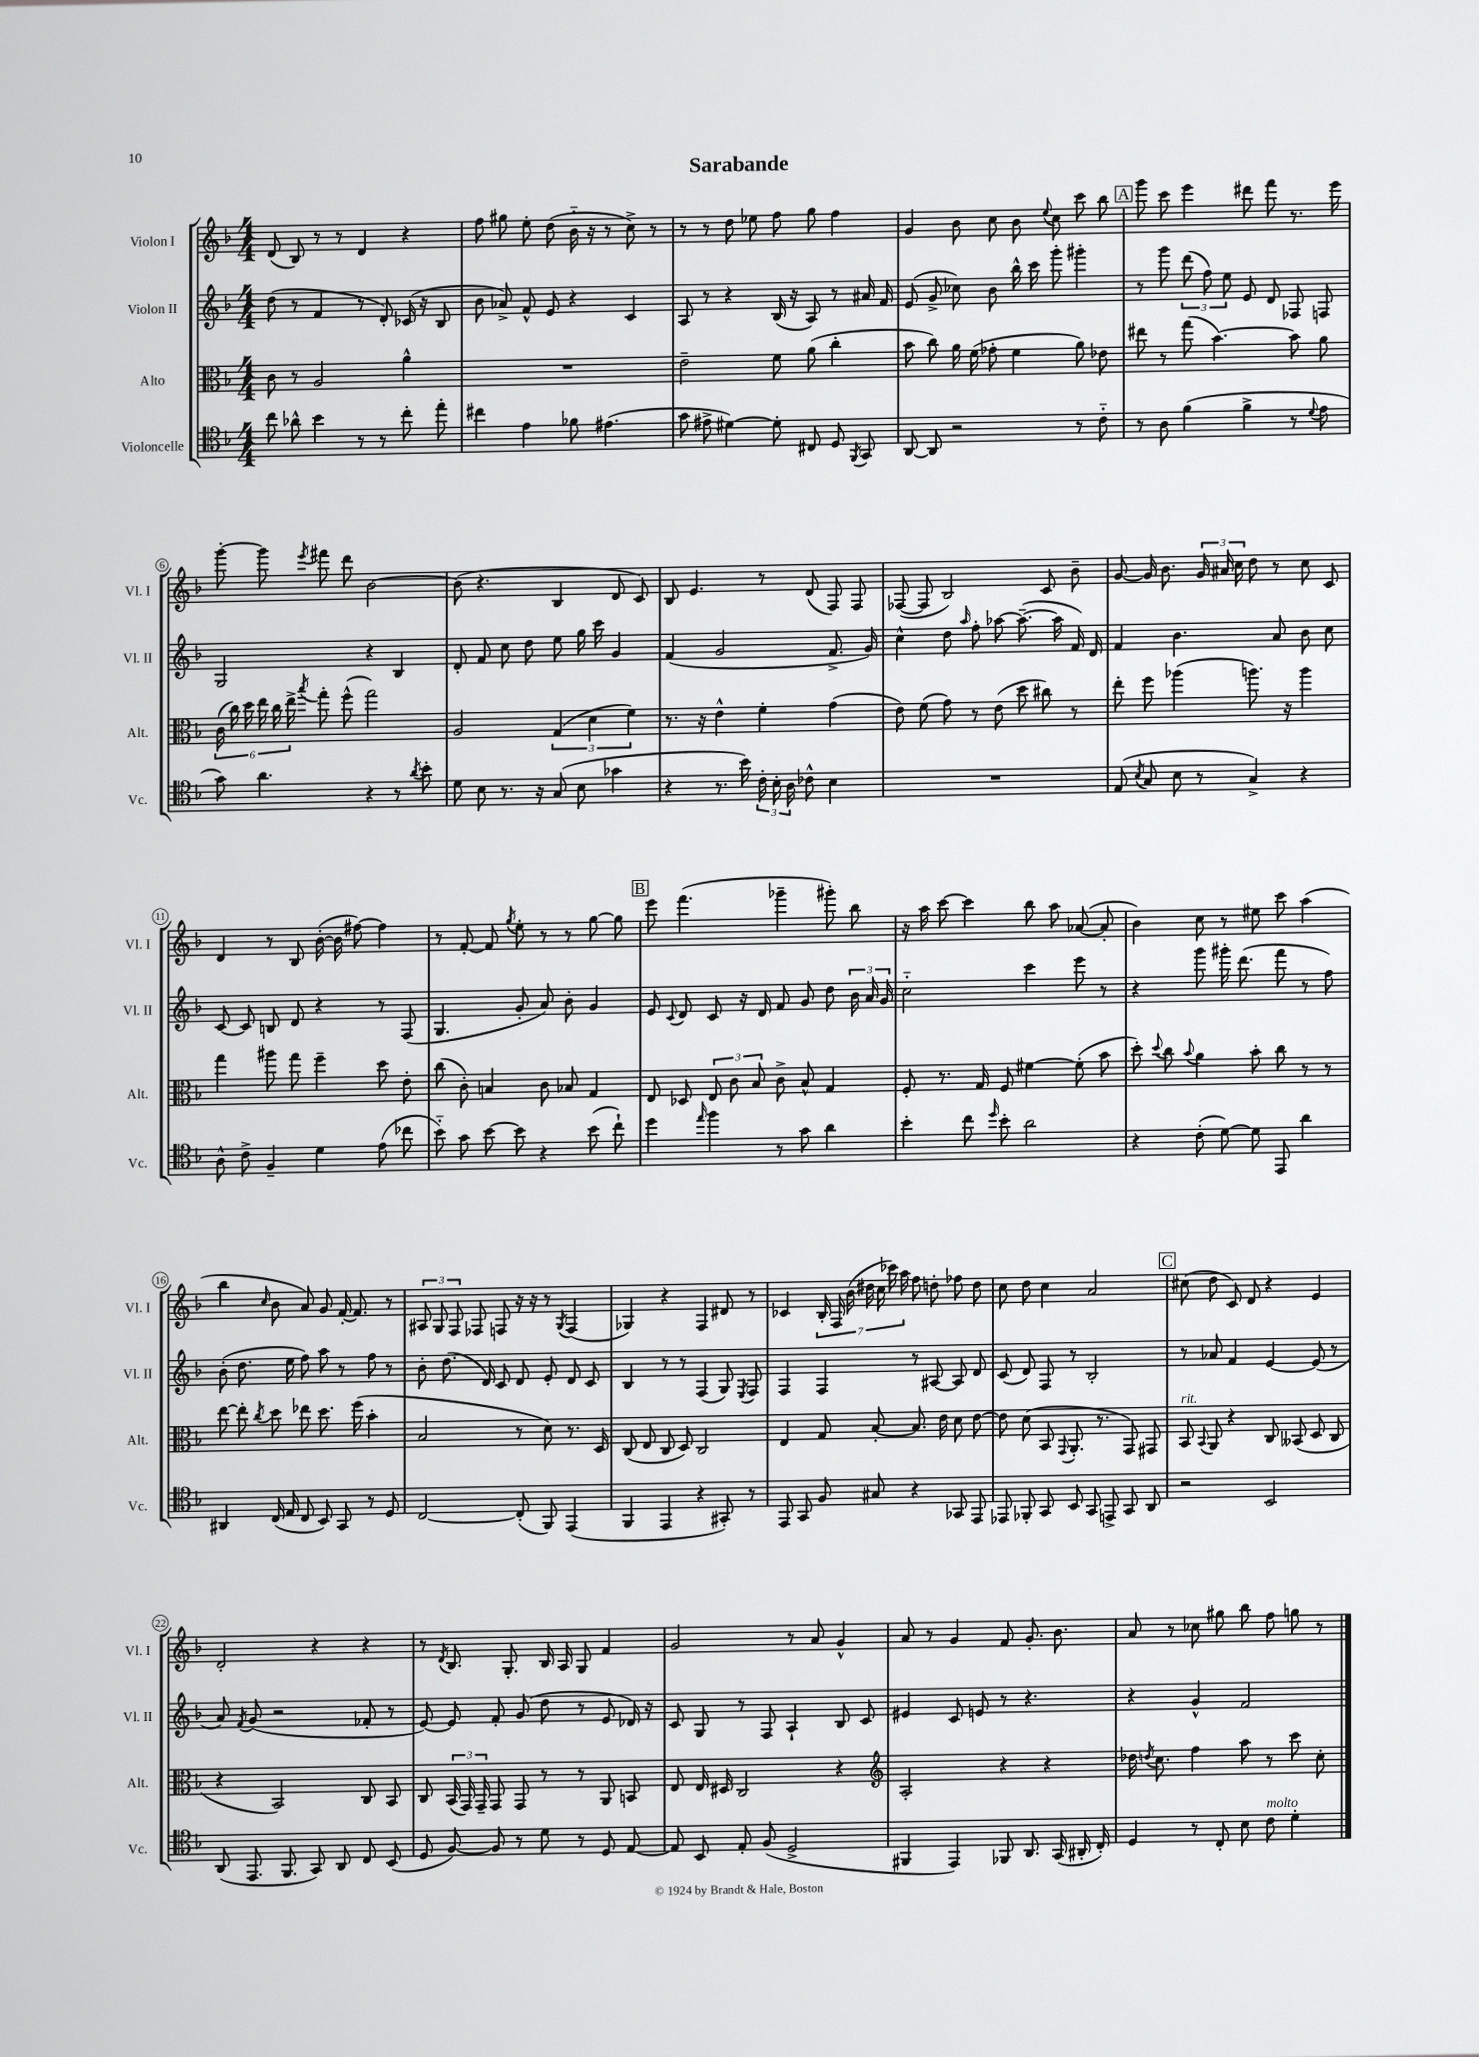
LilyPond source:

\header { title = "Sarabande" }
<<
\new StaffGroup <<
\new Staff = "s0" \with { instrumentName = "Violon I" shortInstrumentName = "Vl. I" } {
    \clef treble \key f \major \numericTimeSignature \time 4/4
    \autoBeamOff d'8( bes8) r8 r8 d'4 r4 |
    f''8 gis''8 e''8-. d''8( bes'16-_ r16 r8 c''8->) r8 |
    r8 r8 d''8 ees''8 f''8 g''8 f''4 |
    g'4 bes'8 c''8 bes'8 \appoggiatura { e''8 } c''8 c'''8 bes''8 |
    \mark \markup { \box "A" } g'''8 c'''8 e'''4 dis'''8 f'''8 r8. e'''16 |
    g'''8~-. g'''8 \acciaccatura { e'''8 } fis'''8 d'''8 bes'2~ |
    bes'8( r4. bes4 d'8 c'8) |
    bes8 e'4. r8 d'8( f8) f8 |
    fes8~( fes8 bes2) c'8 bes'8-- |
    g'8~ g'16 bes'8. \tuplet 3/2 { g'16 ais'16 c''16 } d''8 r8 c''8 c'8 |
    d'4 r8 bes8 bes'16~-.( bes'16 fis''8~) fis''4 |
    r8 f'8~-. f'8 \acciaccatura { g''8 } e''8-. r8 r8 g''8~ g''8 |
    \mark \markup { \box "B" } e'''8 f'''4.( ges'''4-- gis'''8-.) bes''8 |
    r16 a''16 c'''8~ c'''4 bes''8 a''8 aes'8~( aes'8-. |
    bes'4) c''8 r8 eis''8 c'''8 a''4( |
    bes''4 \grace { c''16 } bes'8 a'8) g'8 f'16~-. f'8. r8 |
    \tuplet 3/2 { ais8 g8 f8 } fes8 f8 r16 r16 r8 \acciaccatura { g8 } f4( |
    ges4) r4 f4 dis'8 r8 |
    ces'4 \tuplet 7/4 { bes16-. f16 bes'16( dis''16 c''16 ces'''16) a''16 } f''8 d''8-. fes''8 d''8 |
    c''8 d''8 c''4 a'2 |
    \mark \markup { \box "C" } cis''8( d''8 c'8) d'8 r4 e'4 |
    d'2-. r4 r4 |
    r8 \acciaccatura { d'8 } bes8. g8.-. bes16 a16 g8 f'4 |
    g'2 r8 a'8 g'4-^ |
    a'8 r8 g'4 f'8 g'8.-. bes'8. |
    a'8 r8 ces''8 gis''8 bes''8 f''8 g''8 r8 \bar "|." |
}
\new Staff = "s1" \with { instrumentName = "Violon II" shortInstrumentName = "Vl. II" } {
    \clef treble \key f \major \numericTimeSignature \time 4/4
    \autoBeamOff d''8( r8 f'4 r8 d'8-.) ces'16( r16 bes8 |
    bes'8 aes'8->) f'8-^ e'8 r4 c'4 |
    a8 r8 r4 bes16( r16 a8) r8 ais'16 f'16 |
    e'8( g'8-> ces''8) bes'8 bes''16-^ c'''16 g'''8-. gis'''4-. |
    \mark \markup { \box "A" } r8 g'''8 \tuplet 3/2 { d'''8( f''8) e''8 } e'8 d'8 fes8 f8 |
    g2 r4 bes4 |
    d'8-. f'8 c''8 d''8 e''8 g''16 c'''16 g'4 |
    f'4( g'2 f'8.-> g'16) |
    c''4-^ d''8 \grace { a''16 } f''8-. aes''8~ aes''8.~--( aes''16 f'16) d'16 |
    f'4 bes'4. a'8 bes'8 c''8 |
    c'8~ c'8 b8 d'8 r4 r8 f8( |
    g4. g'8-. a'8) bes'8-. g'4 |
    \mark \markup { \box "B" } e'8 \appoggiatura { c'8 } d'8 c'8 r16 d'16 f'8 g'8 d''8 \tuplet 3/2 { bes'16 a'16 g'16 } |
    c''2-_ c'''4 e'''8 r8 |
    r4 g'''8 gis'''16-. d'''8.( f'''8 r8 f''8) |
    bes'8-.( d''8. e''16 f''8) a''8 r8 f''8 r8 |
    bes'8-. d''8.( d'16) c'8 d'8 e'8-. d'8 c'8 |
    bes4 r8 r8 f4( g8) \acciaccatura { e8 } f8 |
    f4 f4 r8 ais8~ ais8 d'8 |
    c'8( d'8) f8 r8 bes2-. |
    \mark \markup { \box "C" } r8 aes'8 f'4 e'4~ e'8( r8 |
    a'8) \acciaccatura { f'8 } g'8( r2 fes'8-. r8 |
    e'8~) e'8 f'8-. g'8( d''8 r8 e'8 des'16) r16 |
    c'8 g8 r8 f8 a4-! bes8 c'8 |
    eis'4 c'8 e'8 r8 r4. |
    r4 g'4-^ f'2 \bar "|." |
}
\new Staff = "s2" \with { instrumentName = "Alto" shortInstrumentName = "Alt." } {
    \clef alto \key f \major \numericTimeSignature \time 4/4
    \autoBeamOff c'8 r8 a2 a'4-^ |
    R1 |
    e'2-- f'8 a'8( c''4-. |
    bes'8 c''8) a'16 f'16( ges'8-. f'4 a'8) ees'8 |
    \mark \markup { \box "A" } eis''8 r8 g''8( bes'4.~) bes'8 a'8 |
    \tuplet 6/4 { c'16( c''16) d''16 e''16 c''16 e''16-> } \acciaccatura { bes''8 } g''8-. f''8-^( g''2) |
    a2 \tuplet 3/2 { g4( d'4 f'4) } |
    r8. r16 e'4-^ f'4-. g'4( |
    e'8) f'8( g'8) r8 e'8( d''8 cis''8) r8 |
    e''8-. f''8 aes''4( a''8.) r16 a''4 |
    g''4 ais''8 g''8 f''4-- d''8 e'8-. |
    c''8( c'8-.) b4 c'8 bes8 g4 |
    \mark \markup { \box "B" } e8 des8 \tuplet 3/2 { e8 c'8 bes8 } c'8-> bes8-^ g4 |
    f8-. r8. g16 f8 fis'4~ fis'8-.( bes'8 |
    d''8-.) \appoggiatura { d''8 } c''8 \appoggiatura { bes'8 } a'4 bes'8-. c''8 r8 r8 |
    e''8~ e''8-. \acciaccatura { c''8 } d''8 ees''8 d''8. f''16( bes'4-. |
    bes2 r8 d'8) r8. d16 |
    c8( e8 c8 d8) c2 |
    e4 g8 bes8~-. bes8. e'16 d'8 e'8~ |
    e'8 d'8( bes,8 \appoggiatura { g,8 } a,8.-. r8. g,8) gis,8 |
    \mark \markup { \box "C" } bes,8^\markup { \italic "rit." } \appoggiatura { bes,8 } a,8 r4 c8 beses,8( d8 c8 |
    r4 bes,2) c8 bes,8 |
    c8 \tuplet 3/2 { bes,16( g,16) g,16-- } g,8 g,8 r8 r8 a,8 b,8 |
    e8 e16 dis16 c2 r4 |
    \clef treble a2-. r4 r4 |
    des''16 \acciaccatura { d''8 } c''8. f''4 a''8 r8 c'''8 c''8-. \bar "|." |
}
\new Staff = "s3" \with { instrumentName = "Violoncelle" shortInstrumentName = "Vc." } {
    \clef tenor \key f \major \numericTimeSignature \time 4/4
    \autoBeamOff c''8 aes'8-^ bes'4 r8 r8 c''8-. e''8-. |
    cis''4 e'4 fes'8 eis'4.( |
    g'8 eis'8-> dis'4~) dis'8-. cis8 d8 \acciaccatura { f,8 } g,8 |
    a,8~ a,8 r2 r8 c'8-_ |
    \mark \markup { \box "A" } r8 a8 f'4( f'4-> r8 \appoggiatura { d'8 } e'8 |
    g'8) a'4. r4 r8 \acciaccatura { a'8 } bes'8-. |
    d'8 bes8 r8. r16 g8( bes8 ges'4 |
    r4 r8. bes'16) \tuplet 3/2 { c'16-. bes16-. a16 } ces'8-^ bes4 |
    R1 |
    e8( \acciaccatura { bes8 } g8 bes8 r8 g4->) r4 |
    a8-^ c'8-> f4-- d'4 e'8( ces''8 |
    bes'8-_) g'8 bes'8~ bes'8 r4 bes'8( c''8-!) |
    \mark \markup { \box "B" } d''4 \grace { e''16 } f''4 r8 g'8 a'4 |
    bes'4-. c''8 \grace { d''16 } bes'8-. a'2 |
    r4 c'8-.( d'8~) d'8 e,8 a'4 |
    ais,4 c16( e16 c8 bes,8) g,8 r8 d8 |
    c2~ c8-.( f,8) e,4( |
    f,4 e,4 r4 gis,8-.) r8 |
    e,8 g,8 f8 gis8 r4 ges,8 e,8 |
    ees,8 fes,8-. g,8 bes,8 g,8 e,8-> g,8 a,8 |
    \mark \markup { \box "C" } r2 bes,2 |
    a,8( e,8. f,8. g,8) a,8 c8 bes,8( |
    d8 f8~) f8 r8 d'8 r8 d8 e8~ |
    e8 bes,8 e8-. f8( d2-> |
    fis,4 e,4) fes,8 a,8. g,16( ais,16-. c16-.) |
    d4 r8 c8-. bes8 c'8^\markup { \italic "molto" } d'4-. \bar "|." |
}
>>
>>
\layout { \context { \Score \override BarNumber.stencil = #(make-stencil-circler 0.1 0.3 ly:text-interface::print) } }
